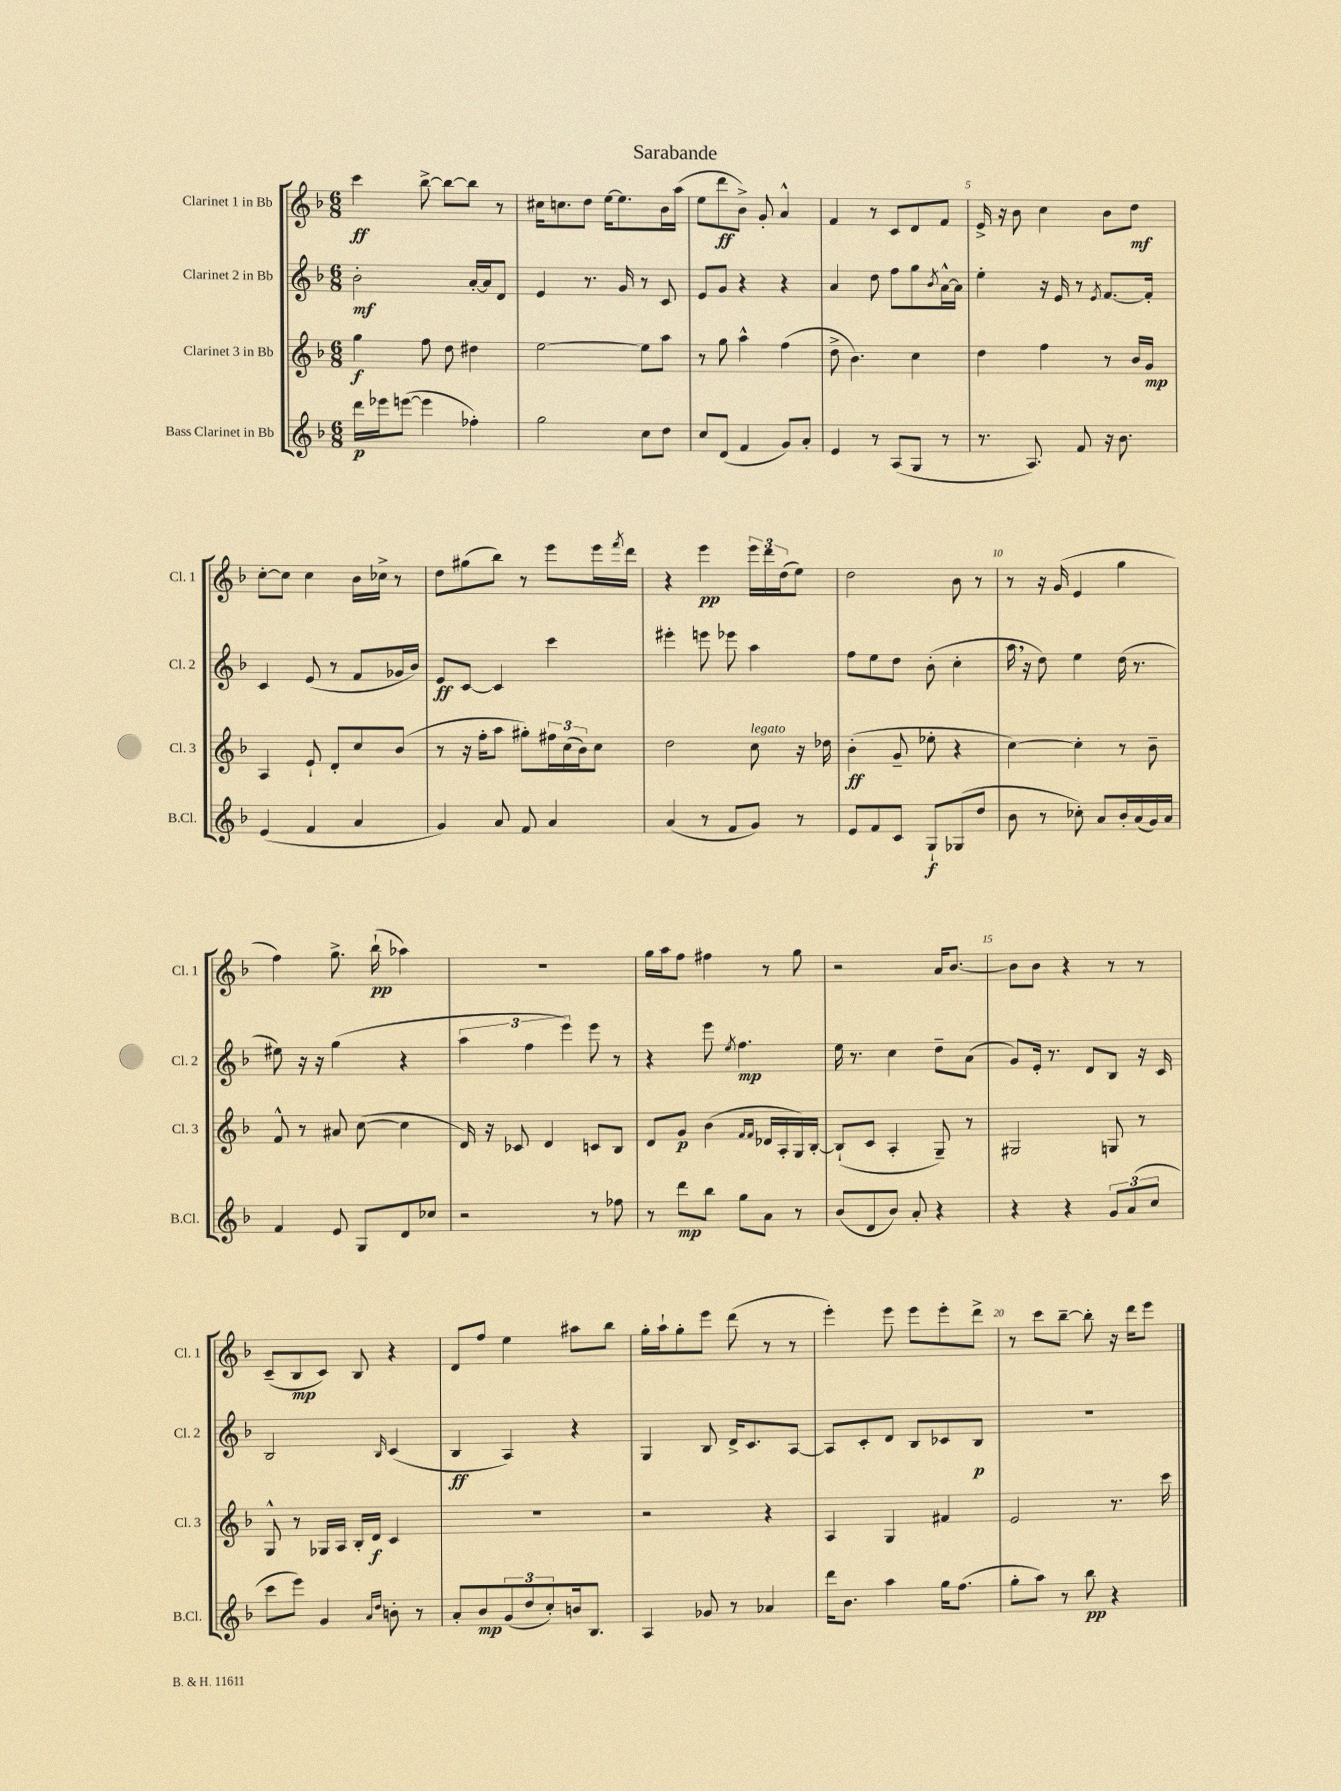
\header { title = "Sarabande" }
<<
\new StaffGroup <<
\new Staff = "s0" \with { instrumentName = "Clarinet 1 in Bb" shortInstrumentName = "Cl. 1" } {
    \clef treble \key f \major \numericTimeSignature \time 6/8
    c'''4\ff bes''8~-> bes''8~ bes''8 r8 |
    cis''16 c''8. d''8 e''16~ e''8. bes'16 a''16( |
    e''8 d'''8\ff bes'8->) g'8-. a'4-^ |
    f'4 r8 c'8 d'8 f'8 |
    e'16-> r16 bes'8 c''4 bes'8 d''8\mf |
    c''8~-. c''8 c''4 bes'16 ces''16-> r8 |
    d''8 gis''8( bes''8) r8 e'''8 e'''16 \acciaccatura { f'''8 } d'''16 |
    r4 e'''4\pp \tuplet 3/2 { e'''16 d'''16 d''16( } e''8) |
    d''2 bes'8 r8 |
    r8 r16 g'16( e'4 g''4 |
    f''4) g''8.-> bes''16-!\pp( aes''4) |
    r2. |
    g''16 a''16 f''8 fis''4 r8 g''8 |
    r2 a'16 bes'8.~ |
    bes'8 bes'8 r4 r8 r8 |
    c'8--( bes8\mp c'8) bes8 r4 |
    d'8 f''8 e''4 ais''8 bes''8 |
    g''16-. a''16-! g''8-. e'''8 d'''8( r8 r8 |
    e'''4-.) e'''8 e'''8 e'''8-. d'''8-> |
    r8 c'''8 bes''8~-- bes''8-. r16 d'''16 e'''8 \bar "|." |
}
\new Staff = "s1" \with { instrumentName = "Clarinet 2 in Bb" shortInstrumentName = "Cl. 2" } {
    \clef treble \key f \major \numericTimeSignature \time 6/8
    bes'2-.\mf a'16~-. a'16 d'8 |
    e'4 r8. g'16 r8 c'8 |
    e'8 g'8 r4 r4 |
    a'4 d''8 f''8 g''8 \acciaccatura { bes'8 } a'16~-^ a'16 |
    e''4-. r16 e'16 r8 \acciaccatura { e'8 } f'8.~ f'16-. |
    c'4 e'8( r8 f'8 ges'16 bes'16) |
    e'8\ff c'8~ c'4 c'''4 |
    eis'''4-. e'''8 ees'''8 a''4 |
    f''8 e''8 d''8 bes'8-.( c''4-. |
    a''16 \breathe r16 d''8) e''4 d''16( r8. |
    eis''8) r16 r16 g''4( r4 |
    \tuplet 3/2 { a''4 f''4 e'''4) } e'''8 r8 |
    r4 e'''8 \acciaccatura { e''8 } f''4.\mp |
    e''16 r8. c''4 d''8-- a'8( |
    g'8) e'16-. r8. d'8 bes8 r16 c'16 |
    bes2 \grace { bes16 } c'4( |
    bes4\ff a4) r4 |
    g4 bes8 d'16-> c'8. a8~ |
    a8 c'8-. d'8 bes8 ces'8 bes8\p |
    R2. \bar "|." |
}
\new Staff = "s2" \with { instrumentName = "Clarinet 3 in Bb" shortInstrumentName = "Cl. 3" } {
    \clef treble \key f \major \numericTimeSignature \time 6/8
    g''4\f f''8 d''8 dis''4 |
    e''2~ e''8 a''8 |
    r8 g''8 a''4-^ f''4( |
    d''8-> bes'4.) c''4 |
    d''4 f''4 r8 bes'16 g'16\mp |
    a4 e'8-! d'8-. c''8 bes'8( |
    r8 r16 f''16-. a''8 gis''8-.) \tuplet 3/2 { fis''16 c''16( bes'16) } c''8 |
    d''2 c''8^\markup { \italic "legato" } r16 des''16 |
    bes'4-.\ff( g'8-- ees''8-. r4 |
    c''4~) c''4-. r8 bes'8-- |
    f'8-^ r8 ais'8 c''8~( c''4 |
    d'16) r16 ces'8 d'4 c'8 bes8 |
    d'8 g'8\p bes'4( \grace { f'16 f'16 } des'16 a16-. g16) bes16~-. |
    bes8-!( c'8 a4-. g8--) r8 |
    gis2 g8 r8 |
    g8-^ r8 ges16 a16 bes16-. d'16\f c'4 |
    R2. |
    r2 r4 |
    a4 g4 fis'4 |
    e'2 r8. c'''16 \bar "|." |
}
\new Staff = "s3" \with { instrumentName = "Bass Clarinet in Bb" shortInstrumentName = "B.Cl." } {
    \clef treble \key f \major \numericTimeSignature \time 6/8
    d'''16\p ees'''16 e'''8~( e'''4 fes''4-.) |
    g''2 c''8 d''8 |
    c''8 d'8( f'4 g'8) a'8-. |
    e'4 r8 a8( g8 r8 |
    r8. a8.) f'8 r16 bes'8. |
    e'4( f'4 a'4 |
    g'4) a'8 f'8 a'4 |
    a'4( r8 f'8 g'8) r8 |
    e'8 f'8 c'8 g8-!\f ges8( d''8 |
    bes'8 r8 ces''8-.) a'8 bes'16-. a'16( g'16) a'16 |
    f'4 e'8 g8 d'8 ces''8 |
    r2 r8 fes''8 |
    r8 d'''8\mp bes''8 g''8 a'8 r8 |
    bes'8( d'8 bes'8) a'8-. r4 |
    r4 r4 \tuplet 3/2 { g'8 a'8( c''8 } |
    c'''8 e'''8) g'4 \grace { a'16 d''16 } b'8-. r8 |
    a'8-. bes'8\mp \tuplet 3/2 { g'8( d''8 c''8-.) } b'16 bes8. |
    a4 ges'8 r8 aes'4 |
    d'''16 bes'8. a''4 g''16 f''8.( |
    g''8-. a''8) r8 bes''8\pp r4 \bar "|." |
}
>>
>>
\layout { \context { \Score \override BarNumber.break-visibility = ##(#f #t #t) barNumberVisibility = #(every-nth-bar-number-visible 5) } }
